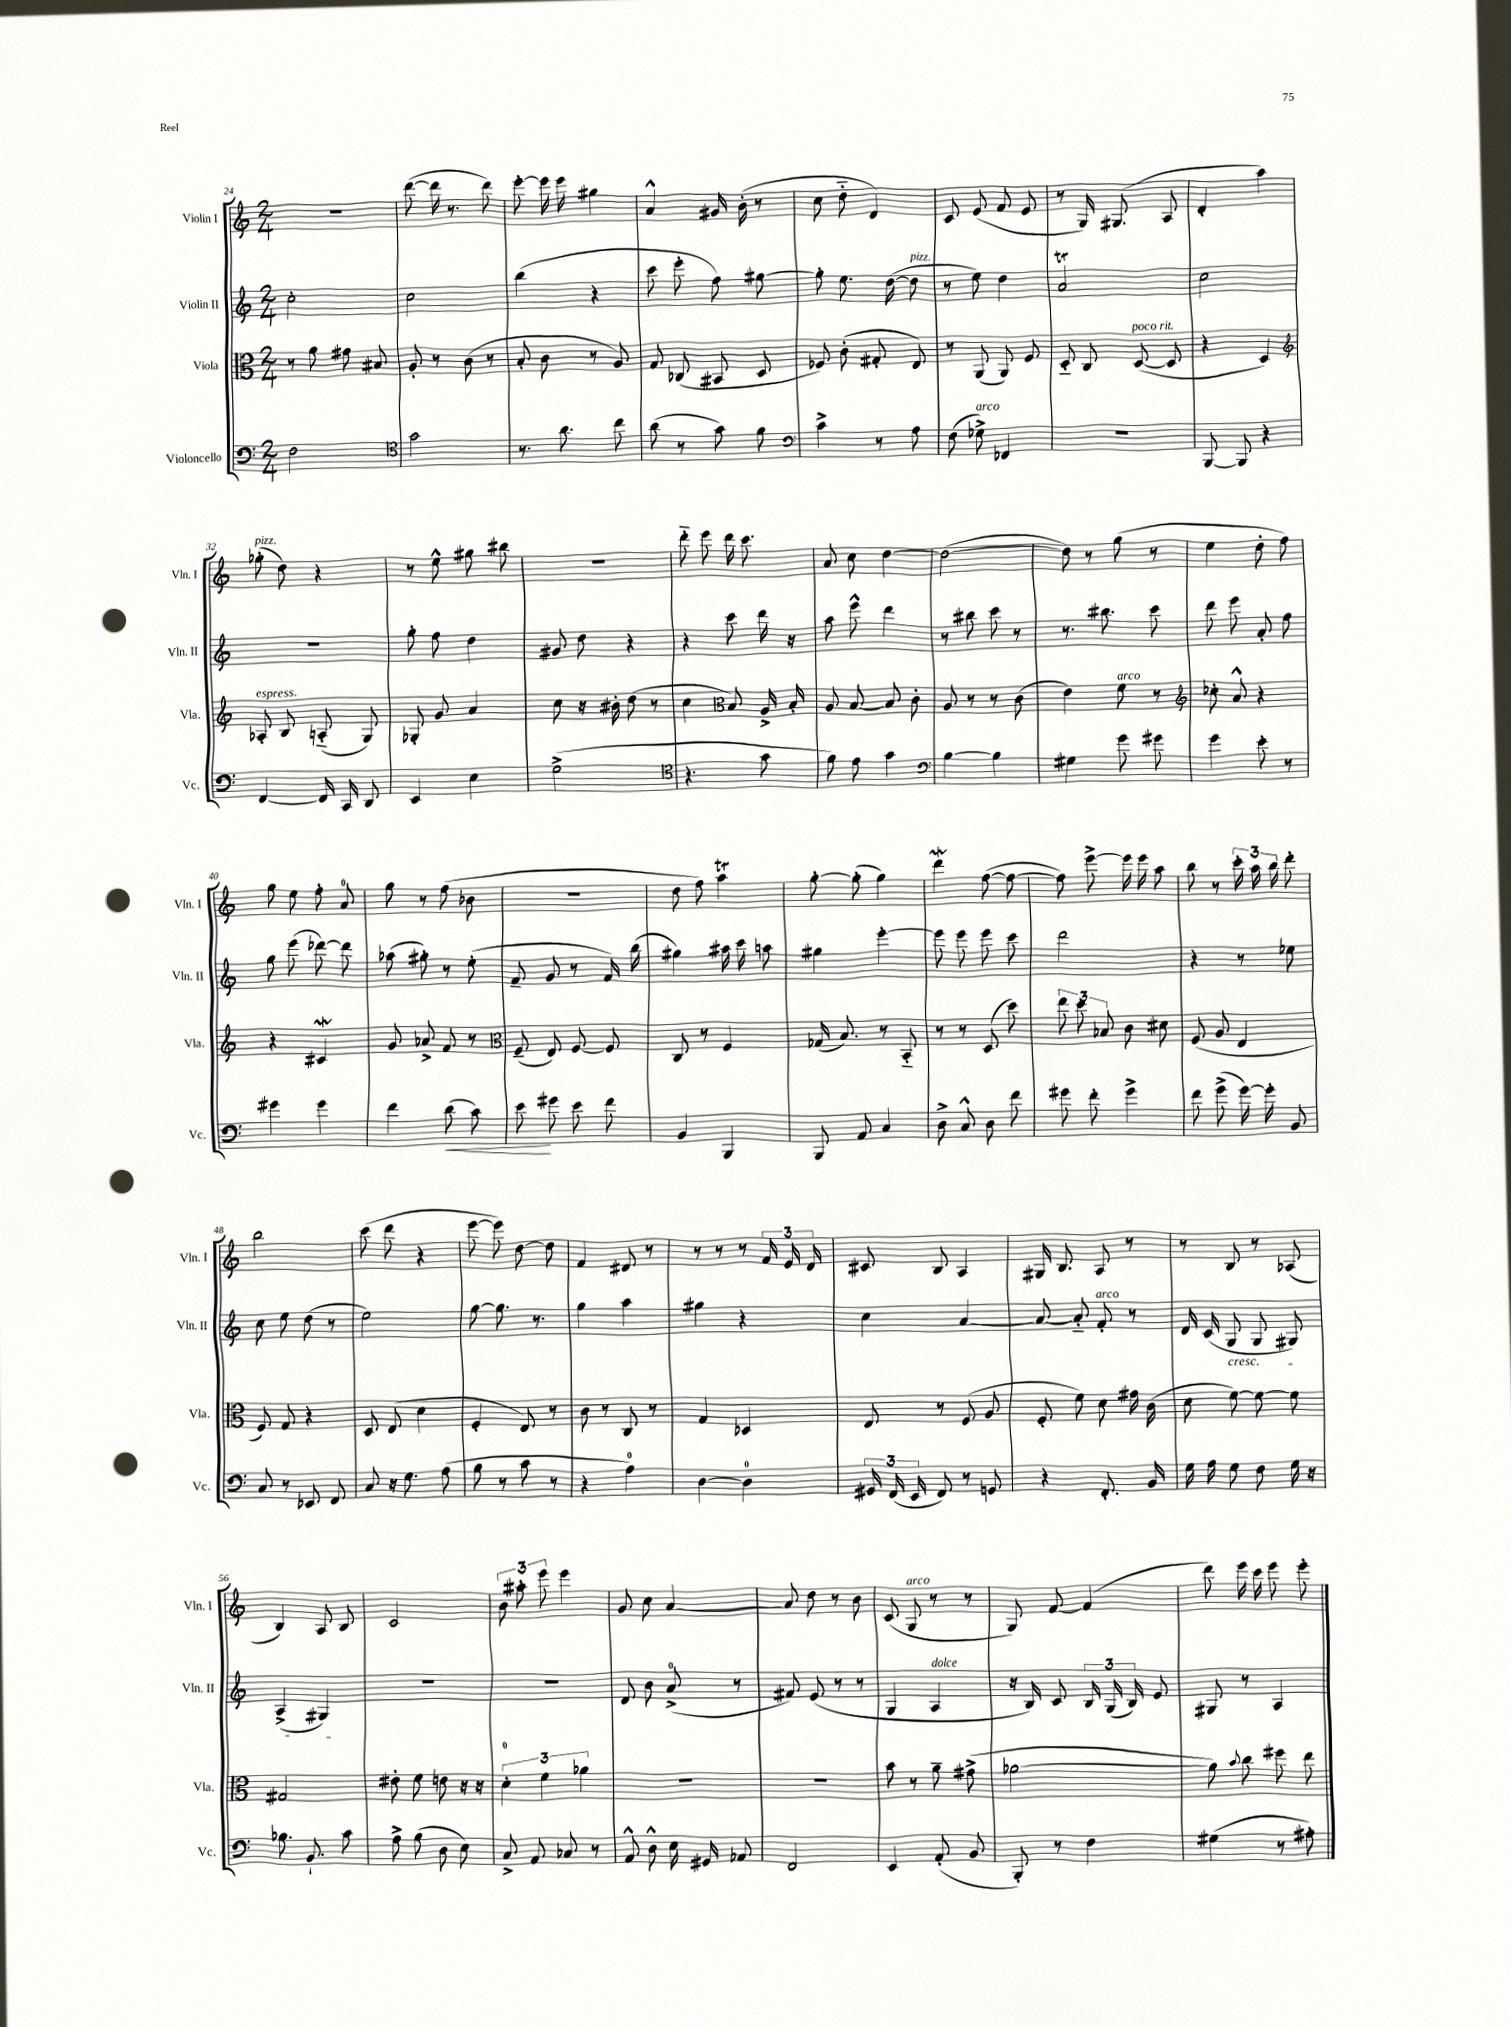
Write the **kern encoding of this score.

**kern	**kern	**kern	**kern
*staff4	*staff3	*staff2	*staff1
*clefF4	*clefC3	*clefG2	*clefG2
*k[]	*k[]	*k[]	*k[]
*M2/4	*M2/4	*M2/4	*M2/4
2F\	8r	2cc'\	2r
.	8a\	.	.
.	8g#\	.	.
.	8B#/	.	.
=	=	=	=
*clefC4	*	*	*
2g\	8A'/	2cc\	([8ddd\
.	8r	.	16ddd\]
.	.	.	8.r
.	(8c\	.	.
.	8r	.	8ddd\)
=	=	=	=
8.r	8B'/	(4bb\	[8eee'\
.	8c\	.	16eee\]
8.a\	.	.	16eee\
.	8r	4r	4gg#\
8cc\	8A/)	.	.
=	=	=	=
(8a\	8G/	8ccc\	4a^^/
8r	(8C-/	8eee'\	.
8g\)	8BB#/	8ff\)	16g#/
.	.	.	(16b'\
8f\	8D/	[8gg#\	8r
=	=	=	=
*clefF4	*	*	*
4c^\	8F-/)	8gg#'\]	8cc\
.	(8c'\	8.ee\	8dd'~\
8r	8G#'/	.	4d/)
.	.	([16dd\	.
8A\	8E/)	8dd\]	.
=	=	=	=
(8F\	8r	8r	8c/
8G-^\)	(8AA/	8ee\)	(8e/
4FF-/	8AA/)	4dd\	8f/
.	8F/	.	8e/
=	=	=	=
2r	8D'~/	2a/	8r
.	8C/	.	16G/)
.	.	.	(8.G#/
.	([8D/	.	.
.	8D/]	.	8A/
=	=	=	=
[8BBB/	4r	2cc\	4d'/
8BBB/]	.	.	.
4r	4D/)	.	4aa\)
=	=	=	=
*	*clefG2	*	*
[4FF/	8A-'/	2r	(8gg-'\
.	8B/	.	8dd\)
16FF/]	(8A'~/	.	4r
16CC/	.	.	.
8DD/	8G/)	.	.
=	=	=	=
4EE/	8G-'/	8gg'\	8r
.	8g/	8ff\	8ee^^\
4E\	4a/	4dd\	8gg#\
.	.	.	8bb#\
=	=	=	=
(2G^\	8cc\	8g#/	2r
.	16r	8dd\	.
.	16b#'\	.	.
.	(8dd\	4r	.
.	8r	.	.
=	=	=	=
*clefC4	*	*	*
4.r	4cc\	4r	8ddd'~\
.	.	.	8eee\
*	*clefC3	*	*
.	8B/)	8ccc\	16ddd\
.	.	.	8.ccc\
8g\	16A^/	16ddd\	.
.	16B'/	16r	.
=	=	=	=
8f\)	8A/	8aa\	8a/
8e\	[8B/	8eee^^\	8cc\
4g\	8B/]	4ddd\	[4dd\
.	8c'\	.	.
=	=	=	=
*clefF4	*	*	*
[4B\	8A/	8r	(2dd\_
.	8r	8bb#\	.
4B\]	8r	8ccc\	.
.	(8c\	8r	.
=	=	=	=
4G#\	4e\)	8.r	8dd\])
.	.	.	8r
.	.	8.bb#\	.
8g\	8f\	.	(8gg\
8g#\	8r	8ccc\	8r
=	=	=	=
*	*clefG2	*	*
4g\	8cc-'\	8ddd\	4ee\
.	8a^^/	8eee\	.
8e'\	4r	8a'/	8dd'\
8r	.	8ff\	8ff\)
=	=	=	=
4g#\	4r	8gg\	8gg\
.	.	(8eee\	8ee\
4g#\	4c#/	[8ddd-\)	8ff'\
.	.	8ddd-\]	8a/
=	=	=	=
4f\	8g/	(8aa-\	8gg\
.	8a-^/	8gg#'\)	8r
(8d\	8f/	8r	(8ff\
8c\)	8r	(8ee'\	8b-\
=	=	=	=
*	*clefC3	*	*
8e\	(8F~/	8f~/	2r
8g#\	8E/)	8g/	.
8e\	[8F/	8r	.
8f\	8F/]	16f/)	.
.	.	(16bb\	.
=	=	=	=
4BB/	8C/	4gg#\)	8dd\
.	8r	.	8ff\)
4BBB/	4F/	16aa#\	4aa\
.	.	16ccc\	.
.	.	8aa\	.
=	=	=	=
8BBB/	(16G-/	4gg#\	[8gg'\
.	8.B/)	.	.
8AA/	.	.	(8gg'\]
4C/	8r	[4eee'\	4gg\)
.	8BB'~/	.	.
=	=	=	=
8D^\	8r	8eee\]	4ddd\
8C^^/	8r	8eee\	.
8D\	(8D/	8eee\	([8ff\
8f\	8dd\)	8ccc\	8ff\_
=	=	=	=
8g#\	12ee\	2ddd\	8ff\])
.	12dd\	.	.
8f'\	.	.	[8eee^\
.	12B-/	.	.
4g#^\	8c\	.	16eee\]
.	.	.	16eee\
.	8d#\	.	8aa\
=	=	=	=
8f\	(8F/	4r	8bb\
(8g^\	8A/	.	8r
[16g\)	4E/	8r	24ccc'\
.	.	.	24aa\
16g'\]	.	.	.
.	.	.	24bb\
8BB/	.	8ee-\	8ddd'\
=	=	=	=
8C/	8F/)	8cc\	2bb\
8r	8G/	8ee\	.
8EE-/	4r	(8dd\	.
8FF/	.	8r	.
=	=	=	=
8C/	8D/	2ee\)	(8ccc\
16r	(8E/	.	8ddd\
8.G\	.	.	.
.	4d\	.	4r
(8A\	.	.	.
=	=	=	=
8B\	4F'/	[8gg\	[8eee\
8r	.	8.gg\]	8eee\])
8c\	8E/)	.	[8dd\
.	.	8.r	.
8r	8r	.	8dd\]
=	=	=	=
4r	8c\	4gg\	4f/
.	8r	.	.
4A\)	8C/	4aa\	8d#/
.	8r	.	8r
=	=	=	=
[4D\	4G/	4gg#\	8r
.	.	.	8r
4D\]	4D-/	4r	8r
.	.	.	24f/
.	.	.	24e/
.	.	.	24d/
=	=	=	=
24GG#/	8E/	4cc\	8c#/
(24FF/	.	.	.
24EE/	.	.	.
8FF/)	8r	.	8B/
8r	(8F/	[4a/	4A/
8GG/	8A/	.	.
=	=	=	=
4r	8F'/	8a/_	16G#/
.	.	.	8.B/
.	8f\)	8a'~/]	.
8.FF'/	8d\	8f'/	8A/
.	16g#\	8r	8r
16BB/	(16c\	.	.
=	=	=	=
16G\	8d\	16d/	8r
16A\	.	(16c/	.
8G\	[8f\)	8G/	8B/
8F\	8f\_	8G/	8r
16G\	8f\]	8G#/)	(8A-/
16r	.	.	.
=	=	=	=
8.B-\	2G#/	(4A^/	4B/)
8.BB`/	.	.	.
.	.	4G#/)	8A/
8c\	.	.	8B/
=	=	=	=
8A^\	8e#'\	2r	2c/
(8B\	8f\	.	.
8D\	8e\	.	.
8E\)	16r	.	.
.	16r	.	.
=	=	=	=
8C^/	6d'\	2r	12b\
.	.	.	12aa#'\
8AA/	.	.	.
.	6f\	.	12eee\
8C-/	.	.	4eee\
.	6a-\	.	.
8r	.	.	.
=	=	=	=
8AA^^/	2r	8d/	8g/
8D^^\	.	8b\	8cc\
16E\	.	(8a^/	[4a/
16GG#/	.	.	.
8AA-/	.	8r	.
=	=	=	=
2FF/	2r	8f#/)	8a/]
.	.	(8e/	8dd\
.	.	8r	8r
.	.	8r	8b\
=	=	=	=
4EE/	8b\	4G/	(8c/
.	8r	.	8G/
(8AA'/	8a~\	4A/	8r
8BB/	(8g#^\	.	8r
=	=	=	=
8BBB'/)	[2a-\	16r	8G/)
.	.	16B/)	.
8r	.	8c/	[8f/
4F\	.	24B/	(4f/]
.	.	(24G/	.
.	.	24B/)	.
.	.	8e/	.
=	=	=	=
(4G#\	8a-\])	8G#/	8ddd\)
.	8qqb/	.	.
.	8cc\	8r	16eee\
.	.	.	16ccc\
8r	8ff#\	4A/	8eee\
8A#'\)	8ee\	.	8eee'\
==	==	==	==
*-	*-	*-	*-
